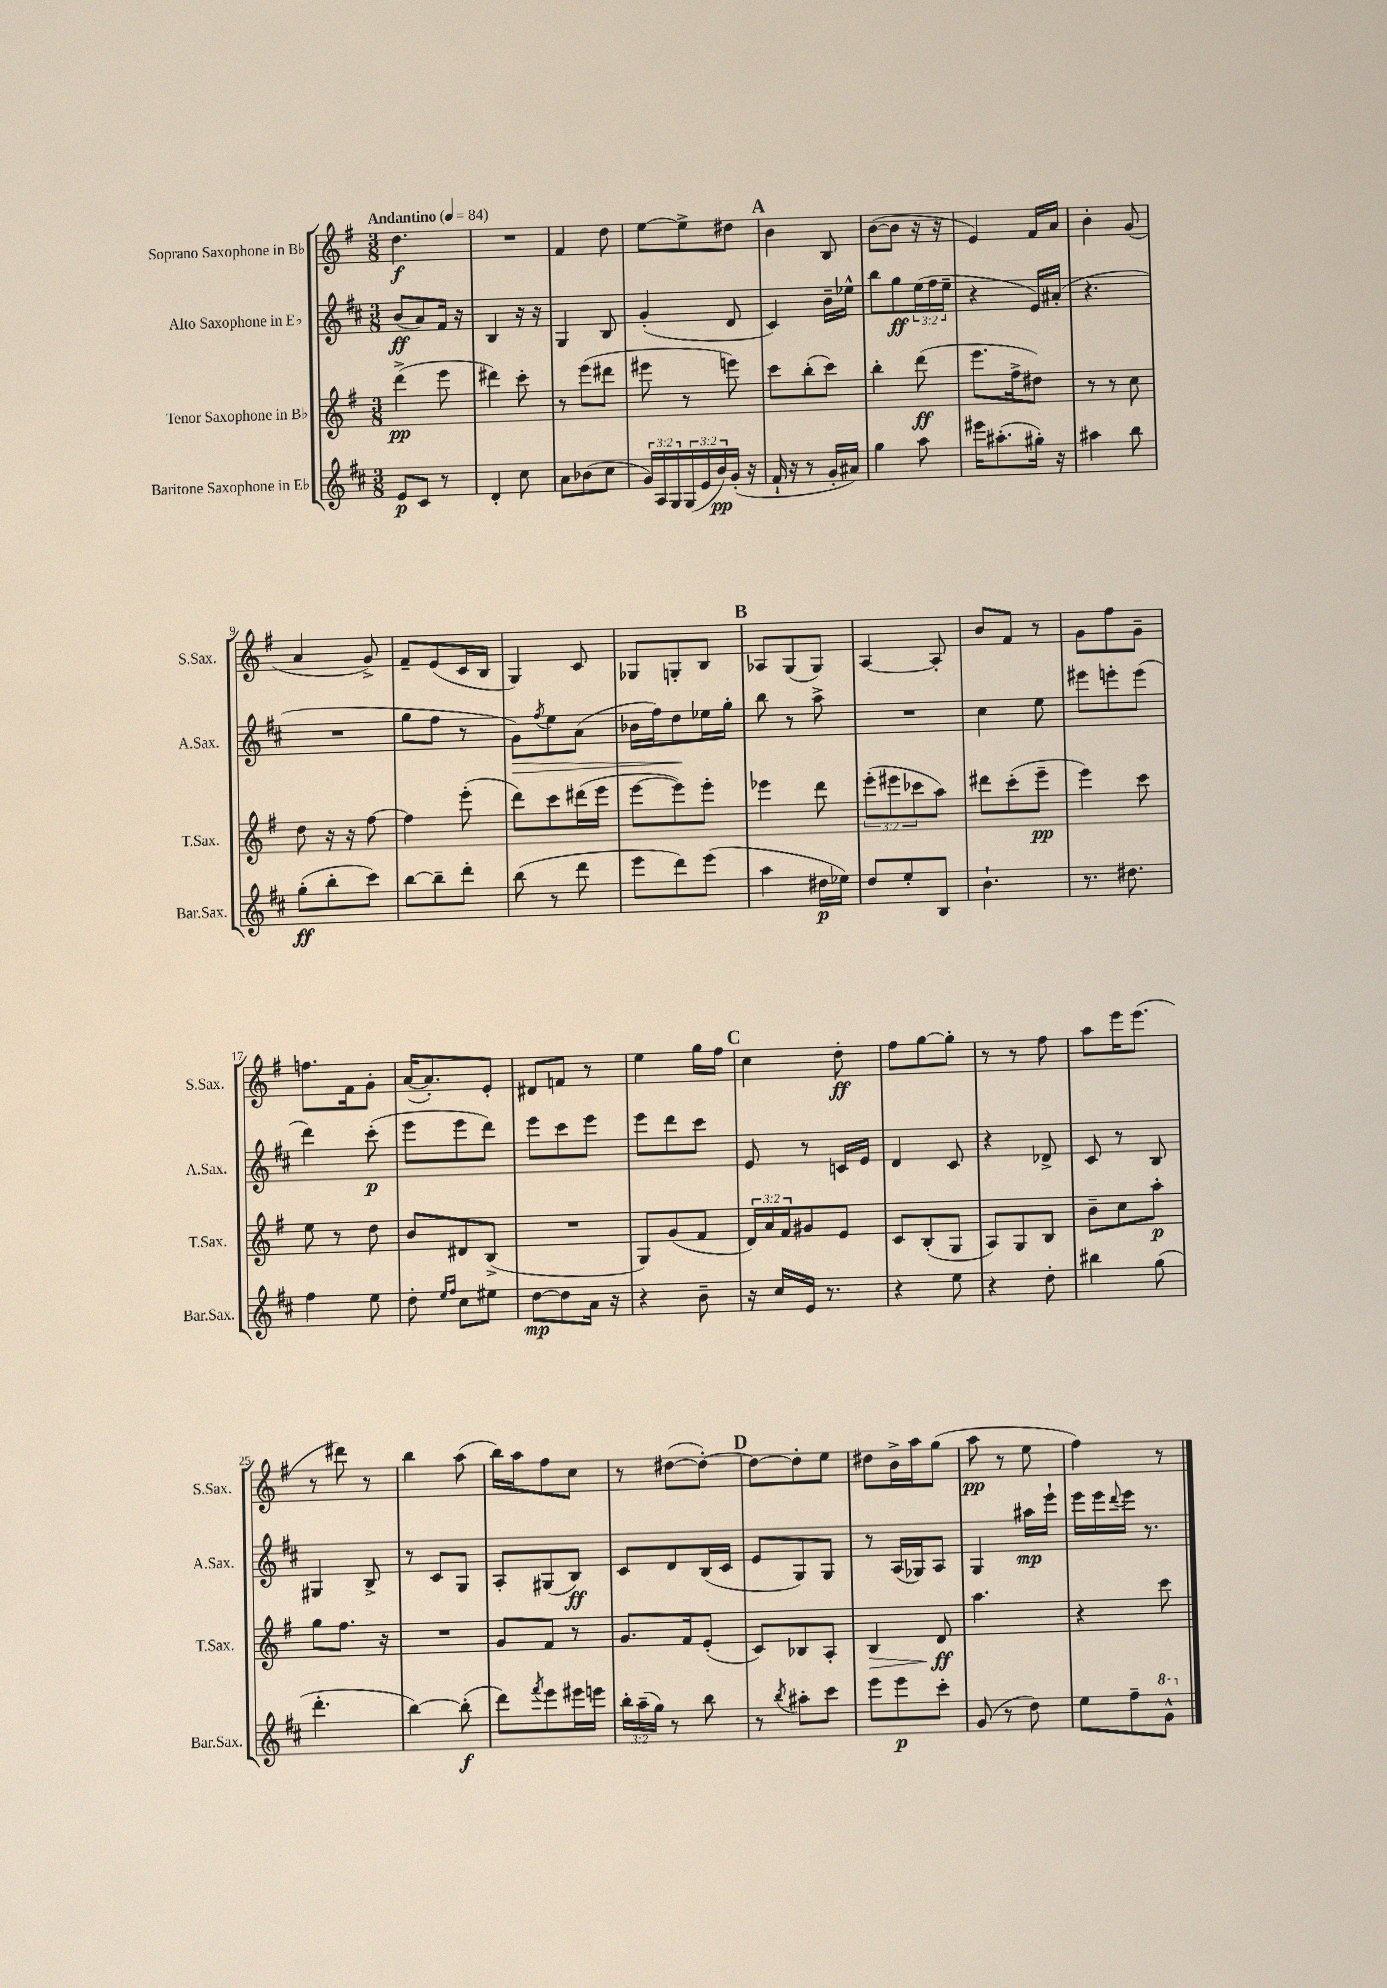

**kern	**dynam	**kern	**dynam	**kern	**dynam	**kern	**dynam
*part4	*part4	*part3	*part3	*part2	*part2	*part1	*part1
*staff4	*staff4	*staff3	*staff3	*staff2	*staff2	*staff1	*staff1
*I"Baritone Saxophone in E♭	*	*I"Tenor Saxophone in B♭	*	*I"Alto Saxophone in E♭	*	*I"Soprano Saxophone in B♭	*
*I'Bar.Sax.	*	*I'T.Sax.	*	*I'A.Sax.	*	*I'S.Sax.	*
*clefG2	*	*clefG2	*	*clefG2	*	*clefG2	*
*k[f#c#]	*	*k[f#]	*	*k[f#c#]	*	*k[f#]	*
*M3/8	*	*M3/8	*	*M3/8	*	*M3/8	*
*MM84	*	*MM84	*	*MM84	*	*MM84	*
=1	=1	=1	=1	=1	=1	=1	=1
!	!	!	!	!	!	!LO:TX:a:B:t=Andantino	!
8e/L	p	(4ddd^\	pp	(8b/L	ff	4.dd\	f
8c#/J	.	.	.	8a/)	.	.	.
8r	.	8eee\	.	16f#/Jk	.	.	.
.	.	.	.	16r	.	.	.
=2	=2	=2	=2	=2	=2	=2	=2
4d'/	.	4ddd#X\)	.	4B/	.	4.r	.
8cc#\	.	8ccc'\	.	16r	.	.	.
.	.	.	.	16r	.	.	.
=3	=3	=3	=3	=3	=3	=3	=3
8a\L	.	8r	.	4G/	.	4f#/	.
(8b-X\	.	(8eee\L	.	.	.	.	.
8cc#\J	.	8ddd#X\J	.	8B/	.	8dd\	.
=4	=4	=4	=4	=4	=4	=4	=4
24g/LL)	.	8eee#X\	.	(4g'/	.	[8ee\L	.
24A/	.	.	.	.	.	.	.
24G/	.	.	.	.	.	.	.
(24G/	.	8r	.	.	.	8ee^\]	.
24e/	.	.	.	.	.	.	.
24b/)	pp	.	.	.	.	.	.
(16g'/JJ	.	8eeen\)	.	8d/	.	8dd#X\J	.
16r	.	.	.	.	.	.	.
!!LO:REH:place=s1:t=A
=5	=5	=5	=5	=5	=5	=5	=5
16f#`/	.	8ccc\L	.	4c#/)	.	4b\	.
16r	.	.	.	.	.	.	.
8r	.	(8bb'\	.	.	.	.	.
16g'/LL	.	8ccc\J)	.	16b~\LL	.	8B/	.
16a#X/JJ)	.	.	.	16ee-X^^\JJ	.	.	.
=6	=6	=6	=6	=6	=6	=6	=6
4gg\	.	4bb'\	.	8bb\L	.	([8b\L	.
.	.	.	.	8gg\	ff	8b\J]	.
8aa\	.	(8ddd\	ff	(24ee\L	.	16r	.
.	.	.	.	24ff#\	.	.	.
.	.	.	.	.	.	16r	.
.	.	.	.	24ee~\JJ	.	.	.
=7	=7	=7	=7	=7	=7	=7	=7
16eee#X\KL	.	8.eee\L	.	4r	.	4e/)	.
(8.aa#X'\	.	.	.	.	.	.	.
.	.	16ff#^\k	.	.	.	.	.
16gg#X'\Jk)	.	8dd#X\J)	.	16e/LL)	.	16f#/LL	.
16r	.	.	.	(16a#X'/JJ	.	16a/JJ	.
=8	=8	=8	=8	=8	=8	=8	=8
4aa#X\	.	8r	.	4.r	.	4b'\	.
.	.	8r	.	.	.	.	.
8bb\	.	8cc\	.	.	.	(8g/	.
!!LO:LB:g=z
=9	=9	=9	=9	=9	=9	=9	=9
(8gg'\L	ff	8dd\	.	4.r	.	4a/	.
8bb'\	.	16r	.	.	.	.	.
.	.	16r	.	.	.	.	.
8ccc#\J)	.	[8ff#\	.	.	.	8g^/)	.
=10	=10	=10	=10	=10	=10	=10	=10
[8bb\L	.	4ff#\]	.	8gg\L	.	8f#~/L	.
8bb~\]	.	.	.	8ff#\J	.	(8e/	.
8ddd'\J	.	(8eee'\	.	8r	.	16c/L	.
.	.	.	.	.	.	16B/JJ	.
=11	=11	=11	=11	=11	=11	=11	=11
!	!	!	!	!	!LO:HP:b	!	!
(8bb\	.	8ddd\L)	.	8g\L)	>	4G/)	.
.	.	.	.	8qff#/	.	.	.
8r	.	8ccc\	.	8ee\	.	.	.
8ddd\	.	(16ddd#X\L	.	(8a\J	.	8c/	.
.	.	16eee\JJ	.	.	.	.	.
=12	=12	=12	=12	=12	=12	=12	=12
8eee\L	.	[8eee\L	.	16b-X\LL	.	8G-X/L	.
.	.	.	.	16ff#\J)	.	.	.
8ddd\)	.	8eee\])	.	8dd\	.	8Gn'/	.
(8eee\J	.	8eee'\J	.	16ee-X\L	]	8B/J	.
.	.	.	.	16gg'\JJ	.	.	.
!!LO:REH:place=s1:t=B
=13	=13	=13	=13	=13	=13	=13	=13
4aa\	.	4eee-X\	.	8bb\	.	8A-X/L	.
.	.	.	.	8r	.	(8G/	.
16dd#X\LL	p	8ddd\	.	8aa^\	.	8G/J)	.
16ee-X\JJ)	.	.	.	.	.	.	.
=14	=14	=14	=14	=14	=14	=14	=14
8dd/L	.	(12eee'\L	.	4.r	.	[4A/	.
.	.	12eee#X\	.	.	.	.	.
8ee'/	.	.	.	.	.	.	.
.	.	12ccc-X\	.	.	.	.	.
8B/J	.	8aa\J)	.	.	.	8A'/]	.
=15	=15	=15	=15	=15	=15	=15	=15
4.b`\	.	8ddd#X\L	.	4cc#\	.	8b/L	.
.	.	(8ccc'\	.	.	.	8f#/J	.
.	.	8eee~\J	pp	8ee\	.	8r	.
=16	=16	=16	=16	=16	=16	=16	=16
8.r	.	4eee\)	.	8eee#X\L	.	8g\L	.
.	.	.	.	8eeen'\	.	8ff#\	.
8.dd#X\	.	.	.	.	.	.	.
.	.	8ccc\	.	(8eee\J	.	8g~\J	.
!!LO:LB:g=z
=17	=17	=17	=17	=17	=17	=17	=17
4ff#\	.	8ee\	.	4ddd\)	.	8.ffn\L	.
.	.	8r	.	.	.	.	.
.	.	.	.	.	.	16f#\k	.
8ee\	.	8dd\	.	(8ccc#'\	p	8g'\J	.
=18	=18	=18	=18	=18	=18	=18	=18
8dd'\	.	8b/L	.	8eee\L	.	([16a/KL	.
.	.	.	.	.	.	8.a'/])	.
16qqee/LL	.	.	.	.	.	.	.
16qqff#/JJ	.	.	.	.	.	.	.
8cc#\L	.	8d#X/	.	8eee\	.	.	.
8ee#X\J	.	(8B^/J	.	8ddd\J)	.	8e'/J	.
=19	=19	=19	=19	=19	=19	=19	=19
[8dd\L	mp	4.r	.	8eee\L	.	8d#X/L	.
8dd\]	.	.	.	8ccc#\	.	8fn/J	.
16a\Jk	.	.	.	8eee\J	.	8r	.
16r	.	.	.	.	.	.	.
=20	=20	=20	=20	=20	=20	=20	=20
4r	.	8G/L)	.	8eee\L	.	4ee\	.
.	.	(8g/	.	8ddd\	.	.	.
8b~\	.	8f#/J	.	8ccc#\J	.	16gg\LL	.
.	.	.	.	.	.	16ff#\JJ	.
!!LO:REH:place=s1:t=C
=21	=21	=21	=21	=21	=21	=21	=21
16r	.	24d/LL)	.	8e/	.	4cc\	.
.	.	24a/	.	.	.	.	.
16cc#/LL	.	.	.	.	.	.	.
.	.	24f#/J	.	.	.	.	.
16e/JJ	.	8g#X/	.	8r	.	.	.
8.r	.	.	.	.	.	.	.
.	.	8e/J	.	16cn/LL	.	8dd'\	ff
.	.	.	.	16e/JJ	.	.	.
=22	=22	=22	=22	=22	=22	=22	=22
4r	.	8c/L	.	4d/	.	8ff#\L	.
.	.	(8B'/	.	.	.	[8gg\	.
8ee\	.	8G/J	.	8c#/	.	8gg'\J]	.
=23	=23	=23	=23	=23	=23	=23	=23
4r	.	8A/L)	.	4r	.	8r	.
.	.	8G/	.	.	.	8r	.
8dd'\	.	8B/J	.	8d-X^/	.	8ff#\	.
=24	=24	=24	=24	=24	=24	=24	=24
4bb#X\	.	8b~\L	.	8c#/	.	8aa\L	.
.	.	8cc\	.	8r	.	16eee\K	.
.	.	.	.	.	.	(8.eee\J	.
(8gg\	.	8aa'\J	p	8B/	.	.	.
!!LO:LB:g=z
=25	=25	=25	=25	=25	=25	=25	=25
4.ddd'\	.	8gg\L	.	4G#X/	.	8r	.
.	.	8.ff#\J	.	.	.	8ddd#X\)	.
.	.	.	.	8B^/	.	8r	.
.	.	16r	.	.	.	.	.
=26	=26	=26	=26	=26	=26	=26	=26
[4bb\)	.	4.r	.	8r	.	4bb\	.
.	.	.	.	8c#/L	.	.	.
(8bb'\]	f	.	.	8G/J	.	(8aa\	.
=27	=27	=27	=27	=27	=27	=27	=27
8ddd\L)	.	8g/L	.	8A'/L	.	16bb\LL)	.
.	.	.	.	.	.	16aa\J	.
8qfff#/	.	.	.	.	.	.	.
8eee\	.	8f#/J	.	(8G#X/	.	8ff#\	.
16eee#X\L	.	8r	.	8B/J)	ff	8cc\J	.
16eeen\JJ	.	.	.	.	.	.	.
=28	=28	=28	=28	=28	=28	=28	=28
24bb'\LL	.	8.g/L	.	8c#/L	.	8r	.
(24aa~\	.	.	.	.	.	.	.
24gg\JJ)	.	.	.	.	.	.	.
8r	.	.	.	8d/	.	([8dd#X\L	.
.	.	16f#/k	.	.	.	.	.
8bb\	.	(8e'/J	.	(16B/L	.	8dd#'\J_)	.
.	.	.	.	16c#/JJ	.	.	.
!!LO:REH:place=s1:t=D
=29	=29	=29	=29	=29	=29	=29	=29
8r	.	8c/L)	.	8e/L	.	8dd#\L_	.
8qbb/	.	.	.	.	.	.	.
8aa#X'\L	.	8B-X/	.	8G/)	.	8dd#'\]	.
8ccc#\J	.	8A'/J	.	8G/J	.	8ee\J	.
=30	=30	=30	=30	=30	=30	=30	=30
!	!	!	!LO:HP:b	!	!	!	!
8eee\L	.	4B/	>	8r	.	8dd#X\L	.
8eee\	p	.	.	(16A/LL	.	16b^\L	.
.	.	.	.	16G-X/J)	.	16aa\J	.
8ccc#'\J	.	8d/	ff	8A/J	.	(8gg\J	.
.	.	.	]	.	.	.	.
=31	=31	=31	=31	=31	=31	=31	=31
(8g/	.	4.aa\	.	4G/	.	8aa\	pp
8r	.	.	.	.	.	8r	.
8dd\)	.	.	.	16aa#X\LL	mp	8ee\	.
.	.	.	.	16eee`\JJ	.	.	.
=32	=32	=32	=32	=32	=32	=32	=32
8ee\L	.	4r	.	16eee\LL	.	4ff#\)	.
.	.	.	.	16eee\	.	.	.
.	.	.	.	8qqddd/	.	.	.
8ff#~\	.	.	.	16eee\JJ	.	.	.
.	.	.	.	8.r	.	.	.
*8va	*	*	*	*	*	*	*
8gg^^\J	.	8ccc\	.	.	.	8r	.
*X8va	*	*	*	*	*	*	*
==	==	==	==	==	==	==	==
*-	*-	*-	*-	*-	*-	*-	*-
